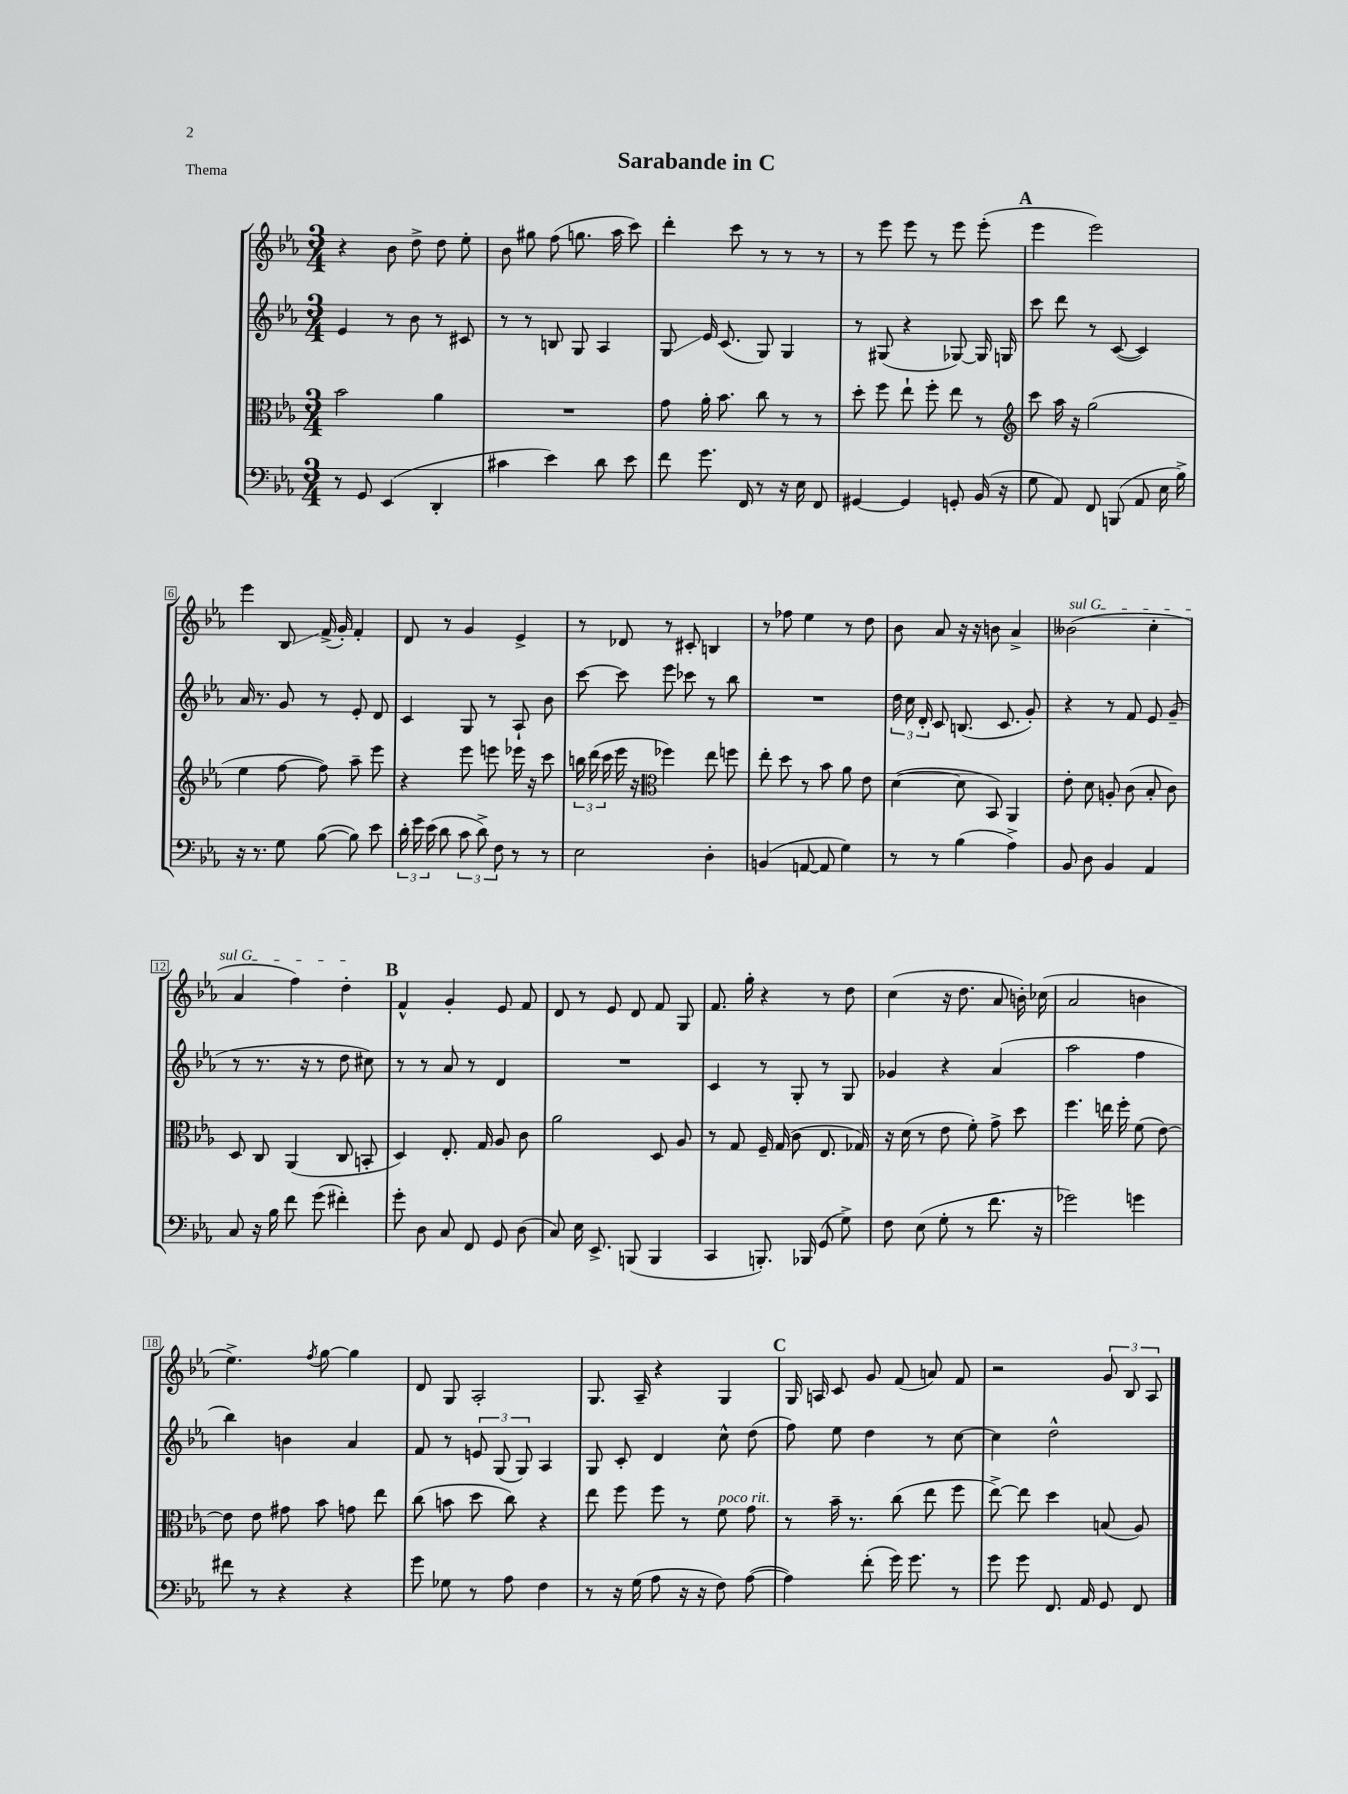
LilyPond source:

\header { title = "Sarabande in C" piece = "Thema" }
<<
\new StaffGroup <<
\new Staff = "s0" {
    \clef treble \key ees \major \numericTimeSignature \time 3/4
    \autoBeamOff r4 bes'8 d''8-> d''8 ees''8-. |
    bes'8 gis''8 f''8( g''8. aes''16 c'''8) |
    d'''4-. c'''8 r8 r8 r8 |
    r8 ees'''8 ees'''8 r8 ees'''8 ees'''8-.( |
    \mark \markup { \bold "A" } ees'''4 ees'''2) |
    ees'''4 bes8\glissando f'16->( g'16-.) f'4-. |
    d'8 r8 g'4 ees'4-> |
    r8 des'8 r8 cis'8-. b4 |
    r8 fes''8 ees''4 r8 d''8 |
    bes'8 aes'8 r16 r16 b'8 aes'4-> |
    \once \override TextSpanner.bound-details.left.text = \markup { \italic "sul G" } beses'2\startTextSpan( c''4-. |
    aes'4 f''4) d''4-.\stopTextSpan |
    \mark \markup { \bold "B" } f'4-^ g'4-. ees'8 f'8 |
    d'8 r8 ees'8 d'8 f'8 g8 |
    f'8. g''16-. r4 r8 d''8 |
    c''4( r16 d''8. aes'8 b'16-.) ces''16( |
    aes'2 b'4 |
    ees''4.->) \acciaccatura { f''8 } g''8~ g''4 |
    d'8 g8 aes2-. |
    g8. aes16-- r4 g4 |
    \mark \markup { \bold "C" } g16 a16 c'8 g'8 f'8( a'8) f'8 |
    r2 \tuplet 3/2 { g'8 bes8 aes8 } \bar "|." |
}
\new Staff = "s1" {
    \clef treble \key ees \major \numericTimeSignature \time 3/4
    \autoBeamOff ees'4 r8 bes'8 r8 cis'8 |
    r8 r8 b8 g8 aes4 |
    g8\glissando ees'16 c'8.( g8) g4 |
    r8 gis8( r4 ges8~) ges16 g16 |
    \mark \markup { \bold "A" } c'''8 d'''8 r8 c'8~( c'4) |
    aes'16 r8. g'8 r8 ees'8-. d'8 |
    c'4 g8 r8 aes8-! bes'8 |
    c'''8~ c'''8 ees'''8 ces'''8 r8 bes''8 |
    R2. |
    \tuplet 3/2 { d''16 c''16 d'16-. } c'8 b8.( c'8. g'8-.) |
    r4 r8 f'8 ees'8 g'8--( |
    r8 r8. r16 r8 d''8 cis''8) |
    \mark \markup { \bold "B" } r8 r8 aes'8 r8 d'4 |
    R2. |
    c'4 r8 g8-. r8 g8 |
    ges'4 r4 aes'4( |
    aes''2 f''4 |
    bes''4) b'4 aes'4 |
    f'8 r8 \tuplet 3/2 { e'8 g8( g8) } aes4 |
    g8 c'8-. d'4 c''8-^ d''8( |
    \mark \markup { \bold "C" } f''8) ees''8 d''4 r8 c''8~ |
    c''4 d''2-^ \bar "|." |
}
\new Staff = "s2" {
    \clef alto \key ees \major \numericTimeSignature \time 3/4
    \autoBeamOff bes'2 aes'4 |
    R2. |
    g'8 aes'16-. bes'8. c''8 r8 r8 |
    d''8-. f''8 ees''8-! f''8-. ees''8 r8 |
    \mark \markup { \bold "A" } \clef treble c'''8 aes''16 r16 g''2( |
    ees''4 f''8~ f''8) aes''8-- ees'''8 |
    r4 ees'''8 e'''8 ees'''16 r16 c'''8 |
    \tuplet 3/2 { b''16 d'''16( c'''16 } ees'''16 r16 \clef alto fes''4) ees''8 f''8 |
    ees''8-. d''8 r8 bes'8 aes'8 ees'8 |
    d'4~( d'8 bes,8) aes,4 |
    ees'8-. d'8 a8-. c'8( bes8-. c'8) |
    d8 c8 aes,4( c8 b,8-. |
    \mark \markup { \bold "B" } d4) ees8.-. g16 aes8 c'8 |
    aes'2 d8 aes8 |
    r8 g8 f16-- g16( c'8 ees8. ges16) |
    r16 d'16( r8 ees'8 f'8-.) g'8-> d''8 |
    f''4. e''16 f''16-. f'8( ees'8~) |
    ees'8 ees'8 gis'8 bes'8 g'8 ees''8 |
    c''8( b'8 d''8 c''8) r4 |
    ees''8 f''8 f''8 r8 f'8^\markup { \italic "poco rit." } g'8 |
    \mark \markup { \bold "C" } r8 bes'16-- r8. c''8( ees''8 f''8 |
    ees''8~->) ees''8 d''4 b8( aes8) \bar "|." |
}
\new Staff = "s3" {
    \clef bass \key ees \major \numericTimeSignature \time 3/4
    \autoBeamOff r8 g,8 ees,4( d,4-. |
    cis'4 ees'4) d'8 ees'8 |
    f'8 g'8. f,16 r8 r16 ees16 f,8 |
    gis,4~ gis,4 g,8-. bes,16( r16 |
    \mark \markup { \bold "A" } g8 aes,8) f,8 b,,8( aes,8 ees16 bes16->) |
    r16 r8. g8 bes8~( bes8) ees'8 |
    \tuplet 3/2 { d'16-. g'16 ees'16( } d'8 \tuplet 3/2 { c'8 d'8->) f8 } r8 r8 |
    ees2 d4-. |
    b,4( a,8~ a,8 g4) |
    r8 r8 bes4( aes4->) |
    bes,8 d8 bes,4 aes,4 |
    c8 r16 bes16 f'8 g'8( fis'4-.) |
    \mark \markup { \bold "B" } g'8-. d8 c8 f,8 g,8 d8( |
    c8) ees16 ees,8.-> b,,8( b,,4 |
    c,4 b,,8.-.) bes,,16 g,8( g8->) |
    f8 ees8( g8-. r8 f'8. r16 |
    ges'2) g'4 |
    fis'8 r8 r4 r4 |
    g'8 ges8 r8 aes8 f4 |
    r8 r16 g16( aes8 r16 r16 f8) aes8~( |
    \mark \markup { \bold "C" } aes4) f'8-.( g'16) g'8. r8 |
    g'8 g'8 f,8. aes,16 g,8 f,8 \bar "|." |
}
>>
>>
\layout { \context { \Score \override BarNumber.stencil = #(make-stencil-boxer 0.1 0.3 ly:text-interface::print) } }
